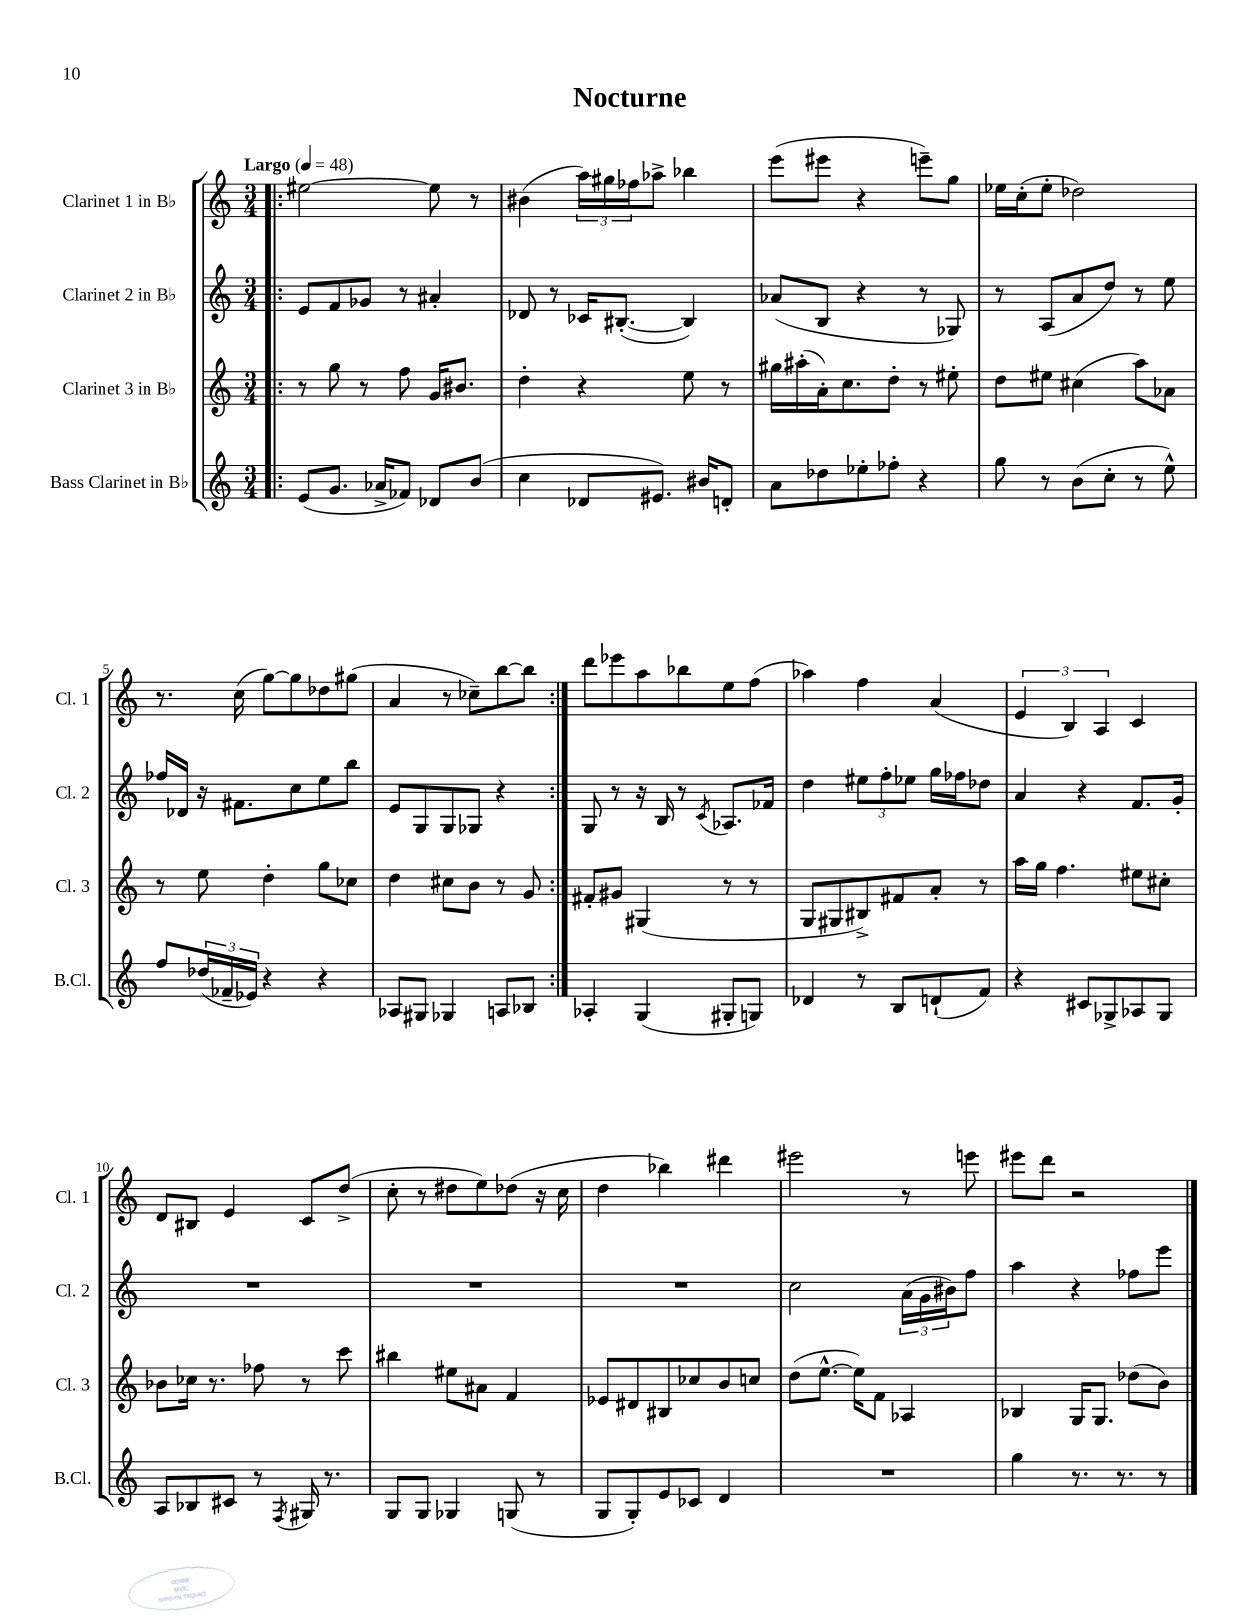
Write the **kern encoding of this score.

**kern	**kern	**kern	**kern
*staff4	*staff3	*staff2	*staff1
*clefG2	*clefG2	*clefG2	*clefG2
*k[]	*k[]	*k[]	*k[]
*M3/4	*M3/4	*M3/4	*M3/4
*MM48	*MM48	*MM48	*MM48
=!|:	=!|:	=!|:	=!|:
(8e	8r	8e	[2ee#
8.g	8gg	8f	.
.	8r	8g-	.
16a-^	.	.	.
8f-)	8ff	8r	.
8d-	16g	4a#'	8ee#]
.	8.b#	.	.
(8b	.	.	8r
=	=	=	=
4cc	4dd'	8d-	(4b#
.	.	8r	.
8d-	4r	16c-	24aa)
.	.	.	24gg#
.	.	([8.B#'	.
.	.	.	24ff-
8.e#)	.	.	8aa-^
.	8ee	4B#])	4bb-
16b#	.	.	.
8d'	8r	.	.
=	=	=	=
8a	16gg#	(8a-	(8eee
.	(16aa#'	.	.
8dd-	16a')	8B	8eee#
.	8.cc	.	.
8ee-'	.	4r	4r
8ff-'	8dd'	.	.
4r	8r	8r	8eee~)
.	8ee#'	8G-)	8gg
=	=	=	=
8gg	8dd	8r	16ee-
.	.	.	(16cc'
8r	8ee#	(8A	8ee-'
(8b	(4cc#	8a	2dd-)
8cc'	.	8dd)	.
8r	8aa)	8r	.
8ee^^)	8a-	8ee	.
=	=	=	=
8ff	8r	16ff-	8.r
.	.	16d-	.
(24dd-	8ee	16r	.
24f-~	.	.	.
.	.	8.f#	(16cc
24e-)	.	.	.
4r	4dd'	.	[8gg)
.	.	8cc	8gg]
4r	8gg	8ee	8dd-
.	8cc-	8bb	(8gg#
=	=	=	=
8A-	4dd	8e	4a
8G#	.	8G	.
4G-	8cc#	8G	8r
.	8b	8G-	8cc-~)
8A	8r	4r	[8bb
8B-	8g	.	8bb]
=:|!	=:|!	=:|!	=:|!
4A-'	8f#'	8G	8ddd
.	8g#	8r	8eee-
(4G	(4G#	16r	8aa
.	.	16B	.
.	.	8r	8bb-
.	.	8qc	.
8G#'	8r	8.A-	8ee
8G)	8r	.	(8ff
.	.	16f-	.
=	=	=	=
4d-	8G	4dd	4aa-)
.	8G#	.	.
8r	8B#^)	12ee#	4ff
.	.	12ff'	.
8B	8f#	.	.
.	.	12ee-	.
(8d`	8a'	16gg	(4a
.	.	16ff-	.
8f)	8r	8dd-	.
=	=	=	=
4r	16aa	4a	6e
.	16gg	.	.
.	4.ff	.	.
.	.	.	6B)
8c#	.	4r	.
.	.	.	6A
8G-^	.	.	.
8A-	8ee#	8.f	4c
8G-	8cc#'	.	.
.	.	16g'	.
=	=	=	=
8A	8b-	2.r	8d
8B-	16cc-	.	8B#
.	8.r	.	.
8c#	.	.	4e
8r	8ff-	.	.
8qF	.	.	.
16G#	8r	.	8c
8.r	.	.	.
.	8ccc	.	(8dd^
=	=	=	=
8G	4bb#	2.r	8cc'
8G	.	.	8r
4G-	8ee#	.	8dd#
.	8a#	.	8ee)
(8G	4f	.	(8dd-
8r	.	.	16r
.	.	.	16cc
=	=	=	=
8G	8e-	2.r	4dd
8G')	8d#	.	.
8e	8B#	.	4bb-)
8c-	8cc-	.	.
4d	8b	.	4ddd#
.	8cc	.	.
=	=	=	=
2.r	(8dd	2cc	2eee#
.	[8.ee^^	.	.
.	16ee])	.	.
.	8f	.	.
.	4A-	(24a	8r
.	.	24g	.
.	.	24b#)	.
.	.	8ff	8eee
=	=	=	=
4gg	4B-	4aa	8eee#
.	.	.	8ddd
8.r	16G	4r	2r
.	8.G	.	.
8.r	.	.	.
.	(8dd-	8ff-	.
8r	8b)	8eee	.
==	==	==	==
*-	*-	*-	*-
